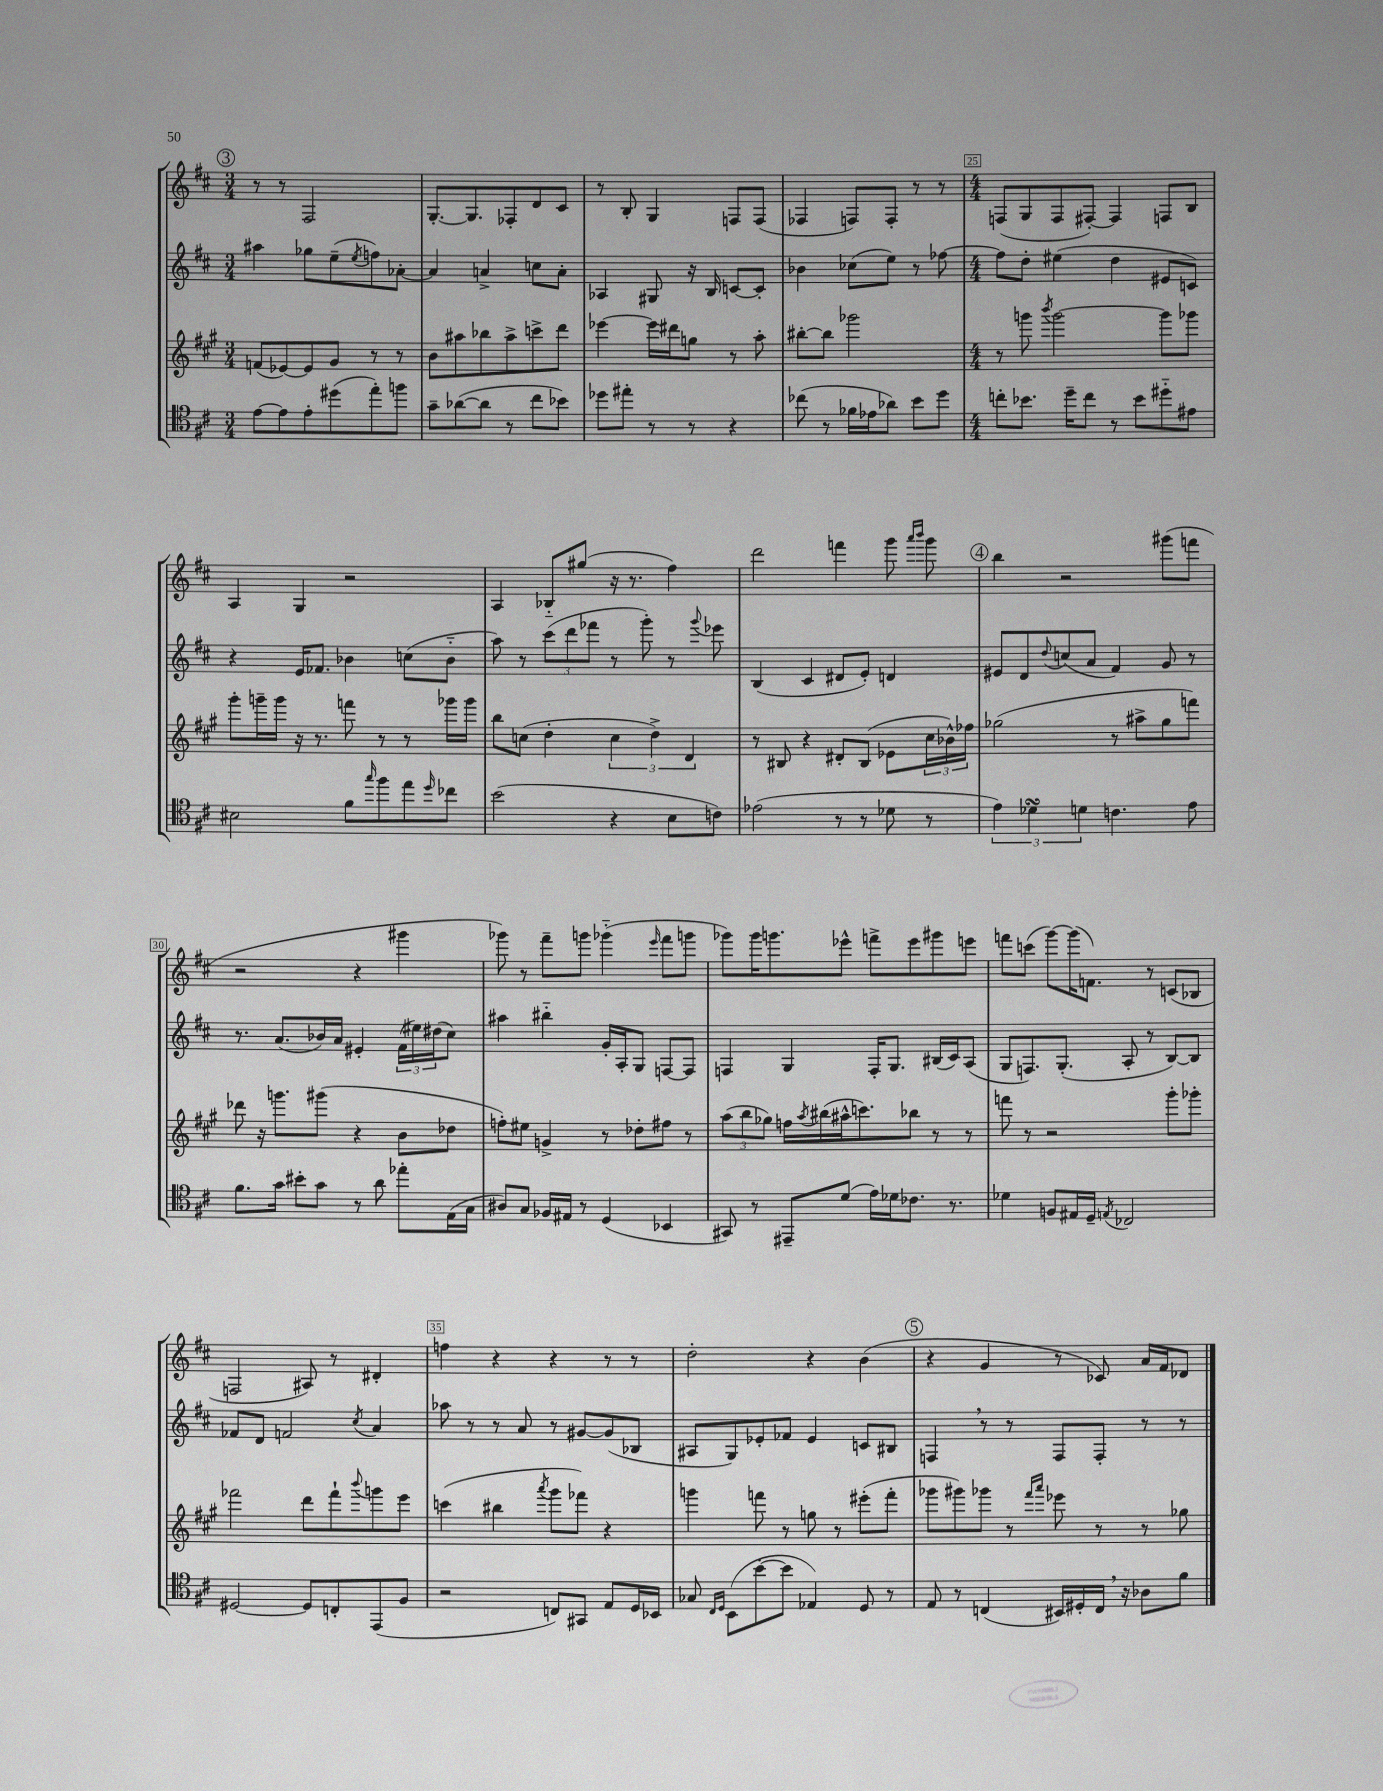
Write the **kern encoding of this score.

**kern	**kern	**kern	**kern
*staff4	*staff3	*staff2	*staff1
*clefC4	*clefG2	*clefG2	*clefG2
*k[f#c#]	*k[f#c#g#]	*k[f#c#]	*k[f#c#]
*M3/4	*M3/4	*M3/4	*M3/4
[8e\L	(8f/L	4aa#\	8r
8e\]	[8e-/)	.	8r
8e'\	8e-/]	8gg-\L	2F#/
(8dd#\	8g#/J	(8ee~\	.
.	.	8qee/	.
8ee'\)	8r	8ff\)	.
8ff\J	8r	[8a-'\J	.
=	=	=	=
8g~\L	8b\L	4a-/]	[8.G'/L
([8a-\	8aa#\	.	.
.	.	.	8.G/]
8a-\]J	8bb-\	4a^/	.
8r	8aa#^\	.	8F-'/
8cc#\L	8ccc^\	8cc\L	8d/
8b-\J)	8ddd\J	8a'\J	8c#/J
=	=	=	=
8dd-\L	[4eee-\	4A-/	8r
8ee#'\J	.	.	8B'/
8r	16eee-\]LL	8G#/	4G/
.	16ddd#\J	.	.
8r	8gg\J	16r	.
.	.	16B/	.
4r	8r	[8c/L	8F/L
.	8aa'\	8c'/]J	(8F/J
=	=	=	=
(8cc-\	[8bb#'\L	4b-\	4F-/
8r	8bb#\]J	.	.
16f-\LL	2ggg-\	(8cc-\L	8F/L)
16e-\J	.	.	.
8a-\J)	.	8ee\J)	8F'/J
8b\L	.	8r	8r
8dd\J	.	[8ff-\	8r
=	=	=	=
*M4/4	*M4/4	*M4/4	*M4/4
8cc'\L	8r	8ff-\]L	(8F/L
8.b-\J	8ggg\	8dd'\J	8G/
.	8qbbb/	.	.
.	[2ggg\	(4ee#\	8F/
16dd~\LK	.	.	.
8cc\J	.	.	[8F#'/J)
8r	.	4dd\	4F#/]
8b-\L	.	.	.
8dd#'~\	8ggg\]L	8e#/L	8F/L
8e#\J	8ggg-\J	8c/J)	8B/J
=	=	=	=
2B#\	8ggg#'\L	4r	4A/
.	16ggg~\L	.	.
.	16ggg\JJ	.	.
.	16r	16e/LK	4G/
.	8.r	8.f-/J	.
8f#\L	8fff\	4b-\	2r
16qqgg/	.	.	.
8ff#\	8r	.	.
8ee\	8r	(8cc\L	.
16qqdd/	.	.	.
8cc-\J	16ggg-\LL	8b-'~\J	.
.	16ggg-\JJ	.	.
=	=	=	=
(2b\	8bb\L	8aa\)	4A/
.	(8cc\J	8r	.
.	4dd'\	(12ccc#\L	8B-'~/L
.	.	12ddd\	.
.	.	.	(8gg#/J
.	.	12fff-\J	.
4r	6cc\	8r	16r
.	.	.	8.r
.	.	8ggg'\)	.
.	6dd^\)	.	.
8B\L	.	8r	4ff#\)
.	6d/	.	.
.	.	8qqggg/	.
8c\J)	.	8eee-\	.
=	=	=	=
(2e-\	8r	(4B/	2ddd\
.	8B#/	.	.
.	4r	4c#/	.
8r	8d#'/L	8d#/L	4fff\
8r	(8B#/J	8e'/J)	.
8d-\	8e-\L	4d/	8ggg\
.	.	.	16qqaaa/LL
.	.	.	16qqbbb/JJ
8r	24cc#\L	.	8ggg\
.	24b-^^\)	.	.
.	24ff-\JJ	.	.
=	=	=	=
6e\)	(2gg-\	8e#/L	4bb\
.	.	8d/	.
6d-\	.	.	.
.	.	8qqdd/	.
.	.	(8cc/	2r
6d\	.	.	.
.	.	8a/J	.
4.c\	8r	4f#/)	.
.	8aa#^\L	.	.
.	8gg-\	8g/	(8ggg#\L
8e\	8fff\J)	8r	8fff\J
=	=	=	=
8.f#\L	8ddd-\	8.r	2r
.	16r	.	.
16g\Jk	8.ggg\L	(8.a/L	.
8b#'\L	.	.	.
8g\J	(8ggg#\J	16b-/L)	.
.	.	16a/JJ	.
8r	4r	4e#'/	4r
8a\	.	.	.
8ee-'\L	8b\L	(24f#\LL	4ggg#\
.	.	24ee#\)	.
.	.	(24dd#\J	.
(16E\L	8dd-\J	8cc#\J)	.
16G\JJ	.	.	.
=	=	=	=
8A#/L)	8ff'\L)	4aa#\	8ggg-\)
8G/J	8ee#\J	.	8r
16F-/LL	4g^/	4bb#'~\	8fff#~\L
16E#/JJ	.	.	.
8r	.	.	8ggg\J
(4D/	8r	16g'/LL	(4ggg-'~\
.	.	16A'/J	.
.	8dd-'\L	8G/J	.
.	.	.	16qqeee/
4BB-/	8ff#\J	[8F/L	8fff#\L
.	8r	8F/]J	8ggg\J
=	=	=	=
8GG#/)	(12aa\L	4F/	8ggg-\L)
.	12bb\	.	.
8r	.	.	16ggg-\K
.	12gg-\J)	.	.
.	.	.	8.ggg\
8EE#~/L	16ff\LL	4G/	.
.	8qaa/	.	.
.	(16bb#\	.	.
(8d/J	16aa#^^\J	.	8eee-^^\J
.	8.ccc\)	.	.
16e\LL)	.	16F'/LK	8fff^\L
16d-\J	.	8.G/J	.
8.c-\J	8bb-\J	.	8eee-\
.	8r	(16B#/LL	8ggg#\
8.r	.	16c#/J)	.
.	8r	(8A/J	8eee\J
=	=	=	=
4d-\	8fff\	8G/L	8fff\L
.	8r	8.F/)	(8ccc\J
8F/L	2r	.	[8ggg\L)
.	.	(8.G'/J	.
16E#/L	.	.	(16ggg\]K
16D~/JJ	.	.	8.f\J)
8qE/	.	.	.
2C-/	.	8A'/	.
.	.	8r	8r
.	8ggg#'\L	[8B/L)	(8c/L
.	8ggg-'\J	8B/]J	8B-/J
=	=	=	=
[2D#/	2fff-\	8f-/L	2F/
.	.	8d/J	.
.	.	2f/	.
8D#/]L	8ddd\L	.	8A#/)
8C'/	8fff-`\	.	8r
.	8qqbbb/	8qcc#/	.
(8EE/	8ggg\	4a/	4d#'/
8F#/J	8eee\J	.	.
=	=	=	=
2r	(4ccc\	8aa-\	4ff\
.	.	8r	.
.	4bb#\	8r	4r
.	.	8a/	.
.	8qaaa/	.	.
8C/L)	8ggg#\L	8r	4r
8GG#/J	8fff-\J)	[8g#/L	.
8E/L	4r	(8g#/]	8r
16D/L	.	8B-/J	8r
16BB-/JJ	.	.	.
=	=	=	=
8G-/	4ggg\	8A#/L	2dd'\
16qqC#/LL	.	.	.
16qqD/JJ	.	.	.
(8BB\L	.	8G/)	.
[8b'\	8fff\	8e-'/	.
8b\]J	8r	8f-/J	.
4E-/)	8gg\	4e-/	4r
.	8r	.	.
8D/	(8eee#'\L	8c/L	(4b\
8r	8fff'\J	8B#/J	.
=	=	=	=
8E/	8ggg-\L	4F/	4r
8r	8ggg#\)	.	.
(4C/	8ggg-\J	8r	4g/
.	8r	8r	.
.	16qqfff#/LL	.	.
.	16qqaaa/JJ	.	.
16BB#/LL)	8eee-\	8F/L	8r
16D#'/	.	.	.
16C/JJ	8r	8F'/J	8c-/)
16r	.	.	.
8A-\L	8r	8r	16a/LL
.	.	.	16f#/J
8f#\J	8gg-\	8r	8d-/J
==	==	==	==
*-	*-	*-	*-
